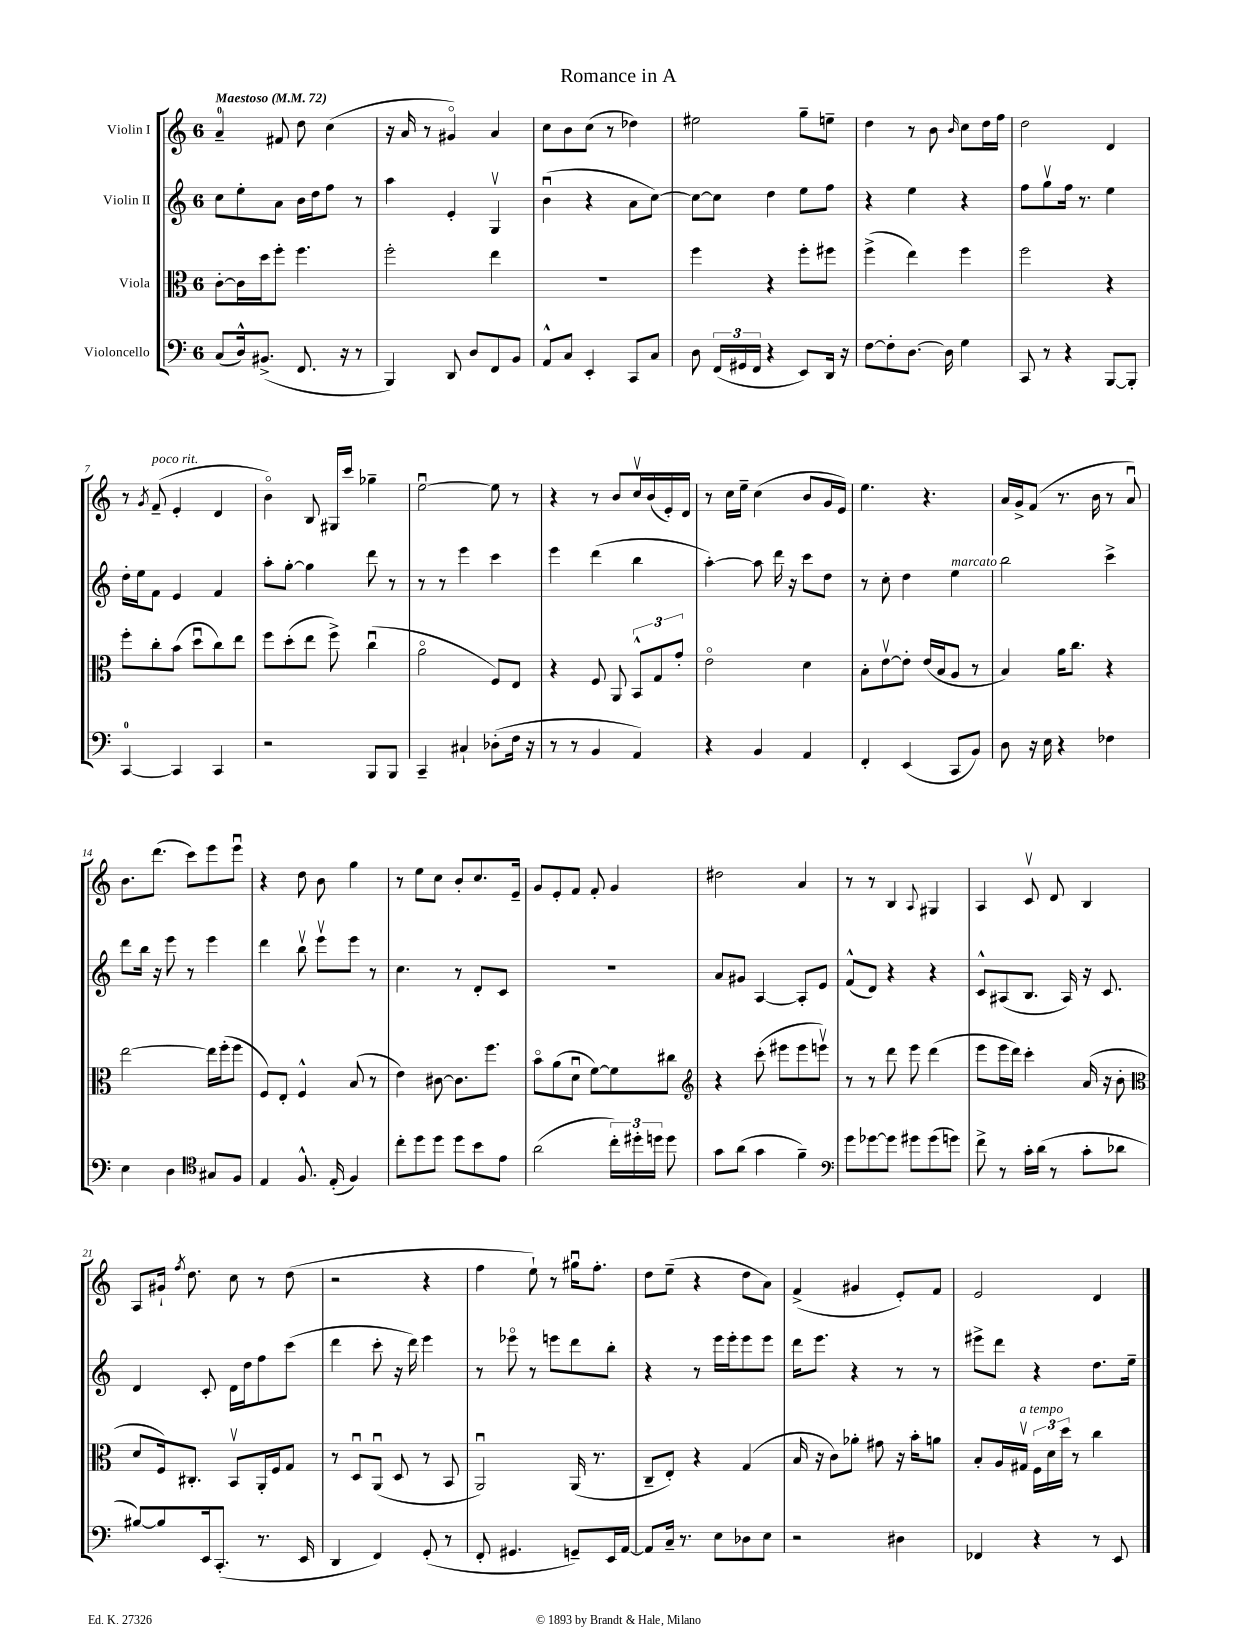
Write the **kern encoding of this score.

**kern	**kern	**kern	**kern
*staff4	*staff3	*staff2	*staff1
*clefF4	*clefC3	*clefG2	*clefG2
*k[]	*k[]	*k[]	*k[]
*M6/8	*M6/8	*M6/8	*M6/8
*MM72	*MM72	*MM72	*MM72
(8C	[8c'	8cc	4a~
16D^^)	16c]	8ee'	.
(8.BB#^	16dd	.	.
.	8ff'	8a	8f#
8.FF	4.ff	16b	8dd
.	.	16dd	.
.	.	8ff	(4cc
16r	.	.	.
8r	.	8r	.
=	=	=	=
4BBB)	2ff'	4aa	16r
.	.	.	16a
.	.	.	8r
8DD	.	4e'	4g#o)
8D	.	.	.
8FF	4ee	4Gv	4a
8BB	.	.	.
=	=	=	=
8AA^^	2.r	(4bu	8cc
8C	.	.	8b
4EE'	.	4r	(8cc
.	.	.	8r
8CC	.	8a	4dd-)
8C	.	[8cc)	.
=	=	=	=
8D	4ff	8cc_	2ee#
(24FF	.	8cc]	.
24GG#	.	.	.
24FF	.	.	.
4r	4r	4dd	.
8EE)	8ff'	8ee	8gg~
16DD	8ff#	8ff	8ee~
16r	.	.	.
=	=	=	=
[8F	(4ff^	4r	4dd
8F']	.	.	.
[8.D	4ee)	4ee	8r
.	.	.	8b
16D]	.	.	.
.	.	.	16qqb
4G	4ff	4r	8cc
.	.	.	16dd
.	.	.	16ff
=	=	=	=
8CC	2ff	8ff	2dd
8r	.	8ggv	.
4r	.	16ff	.
.	.	8.r	.
[8BBB	4r	4ee	4d
8BBB']	.	.	.
=	=	=	=
[4CC	8ff'	16dd'	8r
.	.	16ee	.
.	.	.	8qg
.	8cc'	8f	(8f~
4CC]	(8b	4e	4e'
.	8ddu	.	.
4CC	8cc)	4f	4d
.	8ee	.	.
=	=	=	=
2r	8ff	8aa'	4bo)
.	(8dd'	[8gg'	.
.	8ee	4gg]	8B
.	8ff^)	.	16G#
.	.	.	16ccc
8BBB	(4ccu	8ddd	4gg-~
8BBB	.	8r	.
=	=	=	=
4CC~	2ao	8r	[2eeu
.	.	8r	.
4C#`	.	4eee	.
(8D-'	8F)	4ccc	8ee]
16F	8E	.	8r
16r	.	.	.
=	=	=	=
8r	4r	4eee	4r
8r	.	.	.
4BB	8F	(4ddd	8r
.	8AA	.	8b
4AA)	12BB^^	4bb	16ccv
.	.	.	(16b
.	12G	.	.
.	.	.	16e')
.	12g'	.	.
.	.	.	16d
=	=	=	=
4r	2eo	[4aa')	8r
.	.	.	16cc
.	.	.	16ee~
4BB	.	8aa]	(4cc
.	.	16ddd	.
.	.	16r	.
4AA	4d	8ccc	8b
.	.	8dd	16g
.	.	.	16e)
=	=	=	=
4FF'	8B'	8r	4.ee
.	[8ev	8cc'	.
(4EE	8e']	4dd	.
.	(16e	.	4.r
.	16B	.	.
8CC	8A	4ee	.
8BB)	8r	.	.
=	=	=	=
8D	4B)	2bb	16a
.	.	.	16g^
16r	.	.	(8f
16E	.	.	.
4r	16a	.	8.r
.	8.cc	.	.
.	.	.	16b
4F-	4r	4ccc^	8r
.	.	.	8au)
=	=	=	=
4E	[2ee	8ddd	8.b
.	.	16bb	.
.	.	16r	(8.ddd
4D	.	8eee	.
.	.	8r	8ccc)
*clefC4	*	*	*
8G#	16ee]	4eee	8eee
.	(16ff'	.	.
8F	8ff	.	8eeeu
=	=	=	=
4E	8F)	4ddd	4r
.	8E'	.	.
8.F^^	4F^^	8bbv	8dd
.	.	8eeev	8b
(16E'	.	.	.
4F)	(8B	8eee	4gg
.	8r	8r	.
=	=	=	=
8cc'	4e)	4.cc	8r
8dd	.	.	8ee
8dd	[8c#	.	8cc
8dd	8.c#]	8r	8b'
8b	.	8d'	8.cc
.	8.ff	.	.
8e	.	8c	.
.	.	.	16e~
=	=	=	=
(2a	8bo	2.r	8g
.	(8a	.	8e'
.	8du	.	8f
.	[8f)	.	8f'
24cc')	8f]	.	4g
24dd#'	.	.	.
24dd	.	.	.
8dd	8cc#	.	.
=	=	=	=
*	*clefG2	*	*
8g	4r	8a	2dd#
(8a	.	8g#	.
4g	(8ccc'	[4A	.
.	8eee#	.	.
4f~)	8eee#	8A']	4a
.	8eeev)	8e	.
=	=	=	=
*clefF4	*	*	*
8g	8r	(8f^^	8r
[8g-	8r	8d)	8r
8g-]	8ddd	4r	4B
8g#	8eee	.	.
.	.	.	8qqA
(8g#	(4ddd	4r	4G#
8g)	.	.	.
=	=	=	=
8f^	8eee	8c^^	4A
8r	16eee	(8A#	.
.	16ddd)	.	.
16c'	4ccc'	8.B	8cv
(16d	.	.	.
8r	.	.	8d
.	.	16A#)	.
8c'	(16a	16r	4B
.	16r	8.c	.
8d-	8b'	.	.
=	=	=	=
*	*clefC3	*	*
[8B#)	8d	4d	8A
8B#]	16F)	.	16g#`
.	.	.	8qff
.	8.C#'	.	8.dd
16EE	.	8c'	.
(8.CC'	.	.	.
.	8BBv	16d	8cc
.	.	16dd	.
8.r	16AA'	8ff	8r
.	16F	.	.
.	8G	(8ccc	(8dd
16EE	.	.	.
=	=	=	=
4DD	8r	4ddd	2r
.	8Du	.	.
4FF)	(8AAu	8ccc'	.
.	8D	16r	.
.	.	16ddd)	.
(8GG'	8r	4eee	4r
8r	8BB	.	.
=	=	=	=
8FF'	2AAu)	8r	4ff
4.GG#	.	8eee-o	.
.	.	8r	8ee`)
.	.	8eee	8r
8GG~)	(16AA	8ddd	16gg#u
.	8.r	.	8.ff'
16EE	.	8bb'	.
[16AA	.	.	.
=	=	=	=
8AA]	8C~	4r	8dd
16C~	8E')	.	(8ee~
8.r	.	.	.
.	4r	8r	4r
8E	.	16eee	.
.	.	16eee'	.
8D-	(4G	8eee	8dd
8E	.	8eee	8a)
=	=	=	=
2r	16B	16ddd	(4f^
.	16r	8.eee	.
.	8c)	.	.
.	8a-'	4r	4g#
.	8g#	.	.
4D#	16r	8r	8e')
.	16b'	.	.
.	8a	8r	8f
=	=	=	=
4FF-	8B'	8eee#^	2e
.	16A	8ddd	.
.	16G#v	.	.
4r	24F	4r	.
.	24d	.	.
.	24dd	.	.
.	8r	.	.
8r	4cc	8.dd	4d
8EE	.	.	.
.	.	16ee~	.
==	==	==	==
*-	*-	*-	*-
